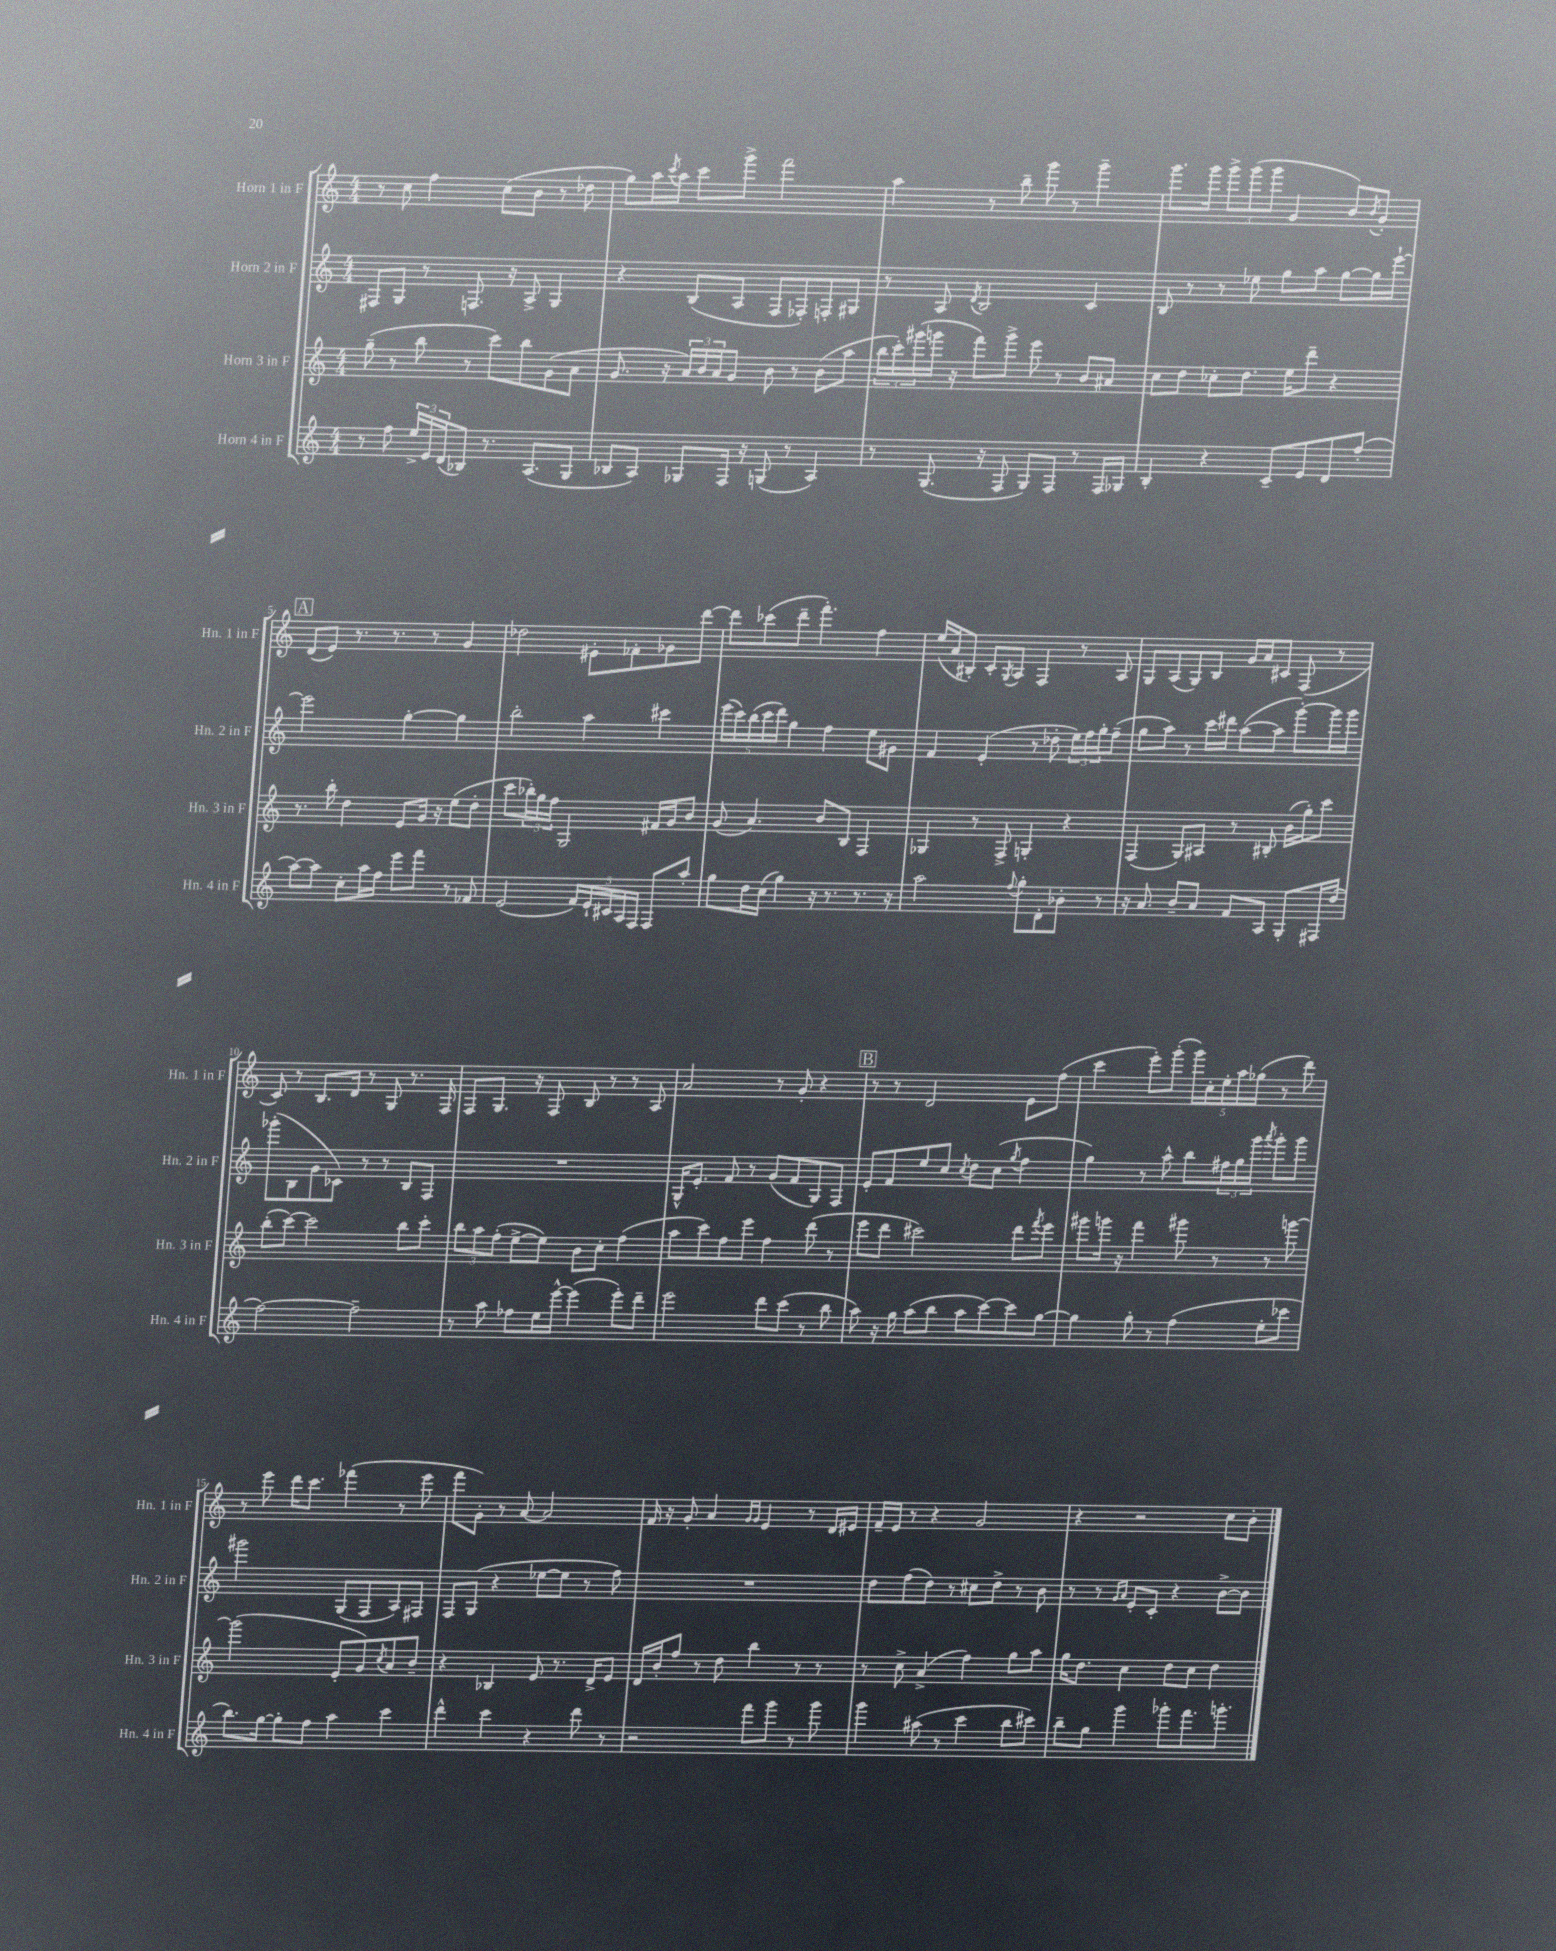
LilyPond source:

<<
\new StaffGroup <<
\new Staff = "s0" \with { instrumentName = "Horn 1 in F" shortInstrumentName = "Hn. 1 in F" } {
    \clef treble \key c \major \numericTimeSignature \time 4/4
    r8 c''8 f''4 c''8( b'8 r8 des''8 |
    g''8) a''16 \acciaccatura { c'''8 } a''16 c'''8 g'''8-> f'''2 |
    a''4 r8 b''8-- g'''8 r8 g'''4-- |
    g'''8. g'''16 \tuplet 3/2 { g'''8-> g'''8( g'''8 } g'4 b'8) \acciaccatura { b'8 } g'8-. |
    \mark \markup { \box "A" } d'8( e'8) r8. r8. r8 g'4 |
    des''2 eis'8-. fes'8-. ges'8 d'''8~ |
    d'''8 ces'''8( d'''8-- f'''4.-.) f''4 |
    e''16( a'16 bis8-.) c'8-. \acciaccatura { g8 } a8 f4 r8 a8 |
    g8 a8( g8) b8 g'16 a'16 cis'8 f8( r8 |
    c'8) r8 b8. d'16 r8 g8 r8. f16 |
    f8 g8. r16 f8 b8 r8 r8 a8 |
    a'2 r8 g'8-. r4 |
    \mark \markup { \box "B" } r8 r8 d'2 e'8 f''8( |
    c'''4 e'''8-.) g'''8-.( \tuplet 5/4 { g'''16) c''16-. e''16-. a''16 ges''16( } r8 d'''8) |
    r8 e'''8 d'''16 c'''8. fes'''4( r8 e'''8 |
    f'''8 g'8-.) r8 a'8~ a'2 |
    f'16 r16 g'8-. a'4 \grace { g'16 g'16 } e'4 r8 d'16 eis'16 |
    f'16-- e'16 r8 r4 g'2 |
    r4 r2 c''8 b'8-. \bar "|." |
}
\new Staff = "s1" \with { instrumentName = "Horn 2 in F" shortInstrumentName = "Hn. 2 in F" } {
    \clef treble \key c \major \numericTimeSignature \time 4/4
    fis8 g8 r8 f8. r16 a8-> g4 |
    r4 b8( a8 f8 fes8-.) f8-. gis8 |
    r8 a8 \acciaccatura { d'8 } b2 c'4 |
    b8 r8 r8 ees''8 g''8 a''8 g''8~ g''16 e'''16~-! |
    \mark \markup { \box "A" } e'''2 g''4~-. g''4 |
    b''2-. a''4 cis'''4 |
    \tuplet 5/4 { e'''16( c'''16) b''16( c'''16 d'''16) } g''4 f''4 e''8 gis'8 |
    f'4 e'4-.( r8 des''8-. \tuplet 3/2 { e''16) f''16 g''16-. } f''8--( |
    g''8 a''8) r8 c'''16 dis'''16 a''8~( a''8 g'''8~-.) g'''16 g'''16 |
    ges'''8-.( b8 g'8 ces'8) r8 r8 b8 f8 |
    R1 |
    g16-^ e'8.-. f'8 r8 g'8( f'8 g8) f8 |
    \mark \markup { \box "B" } e'8-. f'8 e''8 c''8 \acciaccatura { c''8 } d''8 c''8( \acciaccatura { g''8 } f''4 |
    g''4) r8 a''8-^ b''8 \tuplet 3/2 { fis''16 g''16 g'''16 } \acciaccatura { a'''8 } g'''8-. g'''8 |
    gis'''2 g8( f8 a8) fis8 |
    f8 g8( r4 ees''8~ ees''8 r8 f''8) |
    R1 |
    d''8 f''8( d''8) r8 cis''8 d''8-> r8 b'8 |
    r8 r8 \grace { g'16 a'16 } e'8-. c'8-. r4 b'8~-> b'8 \bar "|." |
}
\new Staff = "s2" \with { instrumentName = "Horn 3 in F" shortInstrumentName = "Hn. 3 in F" } {
    \clef treble \key c \major \numericTimeSignature \time 4/4
    g''8--( r8 b''8 r8 c'''8) b''8 g'8( a'8 |
    g'8. r16 \tuplet 3/2 { a'16) b'16 a'16 } g'8 b'8 r8 b'8( a''8 |
    \tuplet 3/2 { b''16 c'''16-.) gis'''16( } g'''16 r16 f'''8) g'''8-> e'''8 r8 b'8 ais'8 |
    c''8 d''8 ces''8-. d''8. e''16 d'''8-- r4 |
    \mark \markup { \box "A" } r8. b''16-. d''4 e'8 g'16 r16 e''8( d''8-. |
    c'''8 \tuplet 3/2 { bes''16-.) g''16 f''16 } g2 fis'16 g'16 b'8 |
    g'8( a'4.) b'8 b8 f4 |
    ges4 r8 f8-> g4-. r4 |
    f4( g8) ais8 r8 bis8-. b'16( g''16-.) c'''8 |
    b''8-.( c'''8~) c'''2 b''8 c'''8-. |
    \tuplet 3/2 { b''8 a''8 f''8-.( } e''8~-> e''8) b'8 c''8-. f''4( |
    a''8 c'''8) f''8 e'''8 f''4 d'''8( r8 |
    \mark \markup { \box "B" } e'''8 d'''8 cis'''2) d'''8 \acciaccatura { f'''8 } e'''8 |
    gis'''8 g'''16 r16 f'''4 gis'''8 r8 r8 g'''8~ |
    g'''2( e'8-. g'8) \acciaccatura { c''8 } a'8 b'8-- |
    r4 bes4 e'8 r8. d'16-> e'8 |
    d'16 b'16-. f''8 r8 d''8 b''4 r8 r8 |
    r8 c''8-> a'4->( f''4) g''8 a''8 |
    g''16 d''8. c''4 d''8 c''8 d''4 \bar "|." |
}
\new Staff = "s3" \with { instrumentName = "Horn 4 in F" shortInstrumentName = "Hn. 4 in F" } {
    \clef treble \key c \major \numericTimeSignature \time 4/4
    r8 f''8 \tuplet 3/2 { e''16-> e'16 d'16( } bes8) r8. a8.( g8 |
    bes8 a8) ges8 f16 r16 g8( r8 a4) |
    r8 g8.( r16 f8 g8) f8 r8 f16 ges16 |
    b4-. r4 c'8-- e'8 d'8 f''8-.( |
    \mark \markup { \box "A" } a''8~) a''8 c''8-. a''16 f''16 e'''8 f'''8 r8 fes'8 |
    e'2( \tuplet 5/4 { f'16) e'16-! cis'16 a16 f16 } f8 a''8-. |
    g''8 d''16 c''16( g''4) r16 r8. r8. r16 |
    a''2 \appoggiatura { f''8 } g''8-. d'8-. bes'8-. r8 |
    r16 a'8. b'8-- a'8 f'8 a8 g8-. fis16 d''16( |
    f''2~) f''2-- |
    r8 a''8 fes''8 e''16 e'''16~-^ e'''4( e'''8-.) d'''8-- |
    e'''2 d'''8 c'''8( r8 b''8 |
    \mark \markup { \box "B" } a''8) r16 g''16 a''8( b''8 a''8 c'''8~) c'''8 g''8~ |
    g''4 g''8-. r8 f''4( e''8-. ces'''8 |
    b''8.) g''16~ g''8-. f''8 a''4 c'''4 |
    d'''4-^ c'''4 r4 d'''8 r8 |
    r2 f'''8 g'''8 r8 g'''8 |
    g'''4 ais''8( r8 c'''4 b''8 cis'''8) |
    b''8-- g''8 g'''4 ges'''8-. f'''8. g'''8.-. \bar "|." |
}
>>
>>
